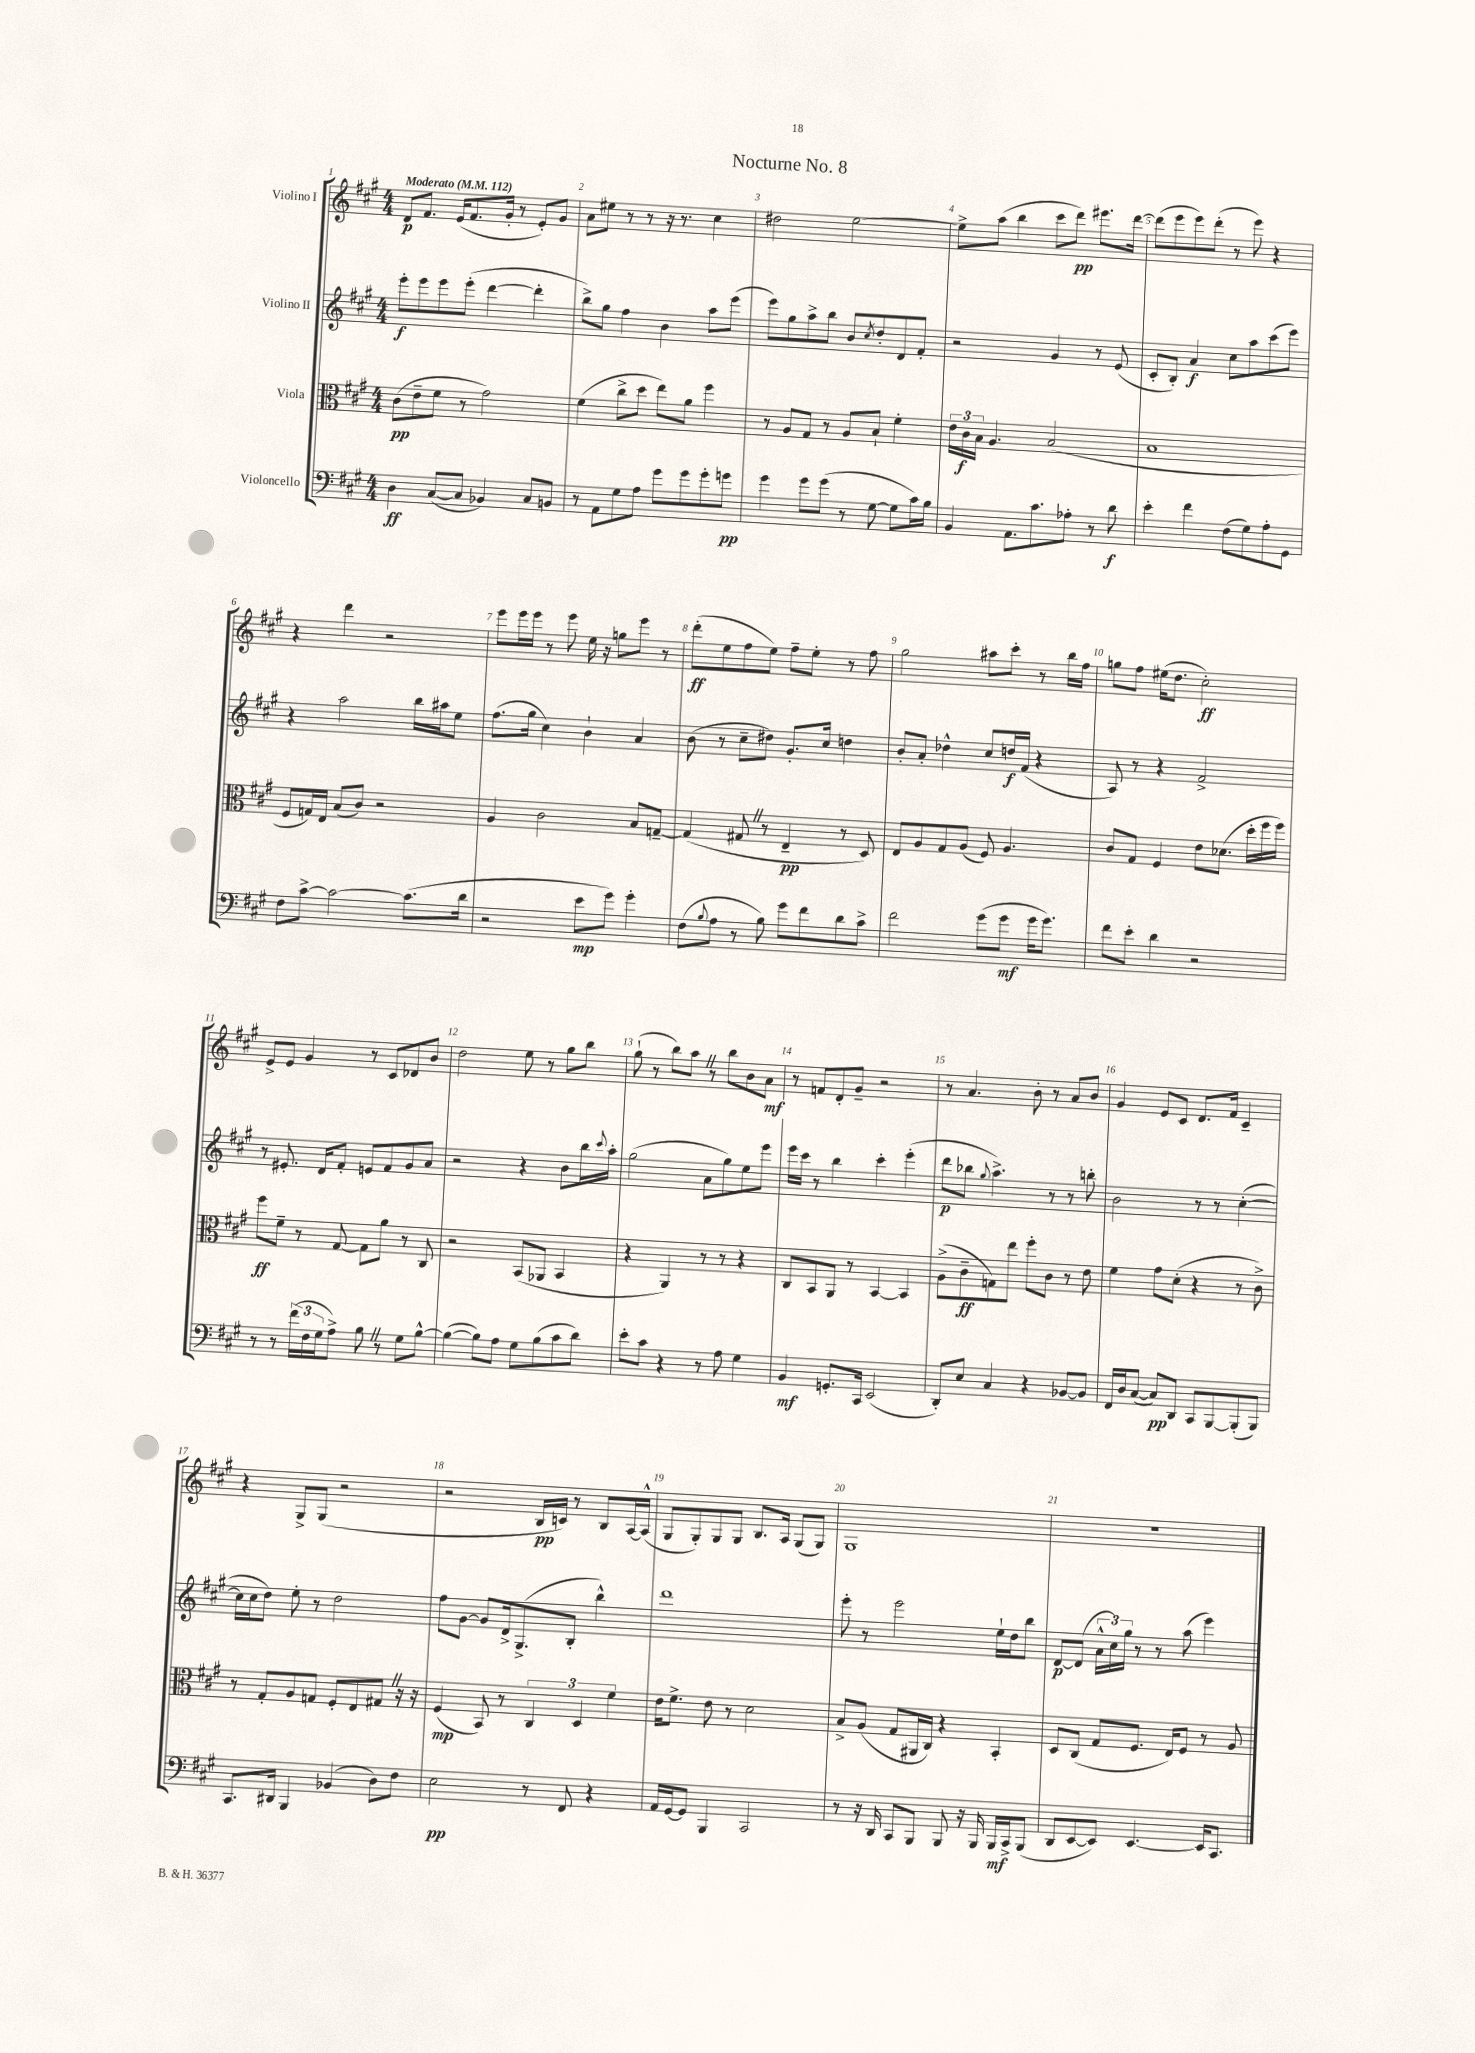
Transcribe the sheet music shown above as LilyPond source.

\header { title = "Nocturne No. 8" }
<<
\new StaffGroup <<
\new Staff = "s0" \with { instrumentName = "Violino I" } {
    \clef treble \key a \major \numericTimeSignature \time 4/4 \tempo "Moderato" 4 = 112
    d'8\p fis'8. e'16( fis'8. gis'16-. r8 e'8-.) gis'8 |
    a'8 eis''8 r8 r8 r16 r8. cis''4 |
    dis''2 e''2~ |
    e''8-> a''8( b''4 cis'''8 d'''8\pp) eis'''8. d'''16~ |
    d'''8( e'''8 e'''8) d'''8-.( r8 e'''8) r4 |
    r4 d'''4 r2 |
    e'''8 e'''16 e'''16 r8 e'''8 e''16 r16 g''8 e'''8 r8 |
    d'''8-.\ff( e''8 fis''8 e''8) fis''8-- e''8-. r8 fis''8 |
    gis''2 ais''8 cis'''8-. r8 b''16 fis''16 |
    g''8 fis''8 eis''16( d''8. cis''2-.\ff) |
    e'8-> e'8 gis'4 r8 cis'8 des'8 b'8 |
    d''2 e''8 r8 gis''8 b''8 |
    gis''8-!( r8 b''8) a''8 \once \override BreathingSign.text = \markup { \musicglyph "scripts.caesura.straight" } \breathe r8 b''8 b'8 a'8\mf |
    r8 f'8 d'8-. gis'8-- r2 |
    r8 a'4. b'8-. r8 a'8 b'8 |
    gis'4 e'8 cis'8 d'8. fis'16 cis'4-- |
    r4 gis8-> gis8( r2 |
    r2 b16\pp c'16) r8 b8 a16~ a16-^( |
    gis8 gis8-.) gis8 gis8 b8. a16 gis8( gis8) |
    gis1 |
    R1 \bar "|." |
}
\new Staff = "s1" \with { instrumentName = "Violino II" } {
    \clef treble \key a \major \numericTimeSignature \time 4/4
    e'''8-.\f e'''8 e'''8 e'''8-.( d'''4~ d'''4-. |
    b''8->) gis''8 fis''4 b'4 a''8 e'''8( |
    e'''8) gis''8 a''8-> b''8 b'8 \acciaccatura { cis''8 } d''8-. d'8 fis'8-. |
    r2 gis'4 r8 e'8( |
    cis'8-. b8-.) a'4\f cis''8 a''8 cis'''8( e'''8) |
    r4 a''2 b''16 ais''16 e''8 |
    fis''8.( gis''16 cis''4) b'4-! a'4 |
    b'8( r8 cis''8-- dis''8) gis'8.-. cis''16 d''4 |
    b'8-. a'8-. des''4-^ cis''8 d''16\f fis'16( r4 |
    a8) r8 r4 fis'2-> |
    r8 eis'8.-. d'16 fis'8-. e'8 fis'8 gis'8 a'8 |
    r2 r4 b'8 b''16 \appoggiatura { cis'''8 } a''16-. |
    gis''2( a'8 gis''8) e''8 e'''8 |
    e'''16 cis'''16 r8 b''4 cis'''4-. e'''4-.( |
    d'''8\p bes''8 \appoggiatura { gis''8 } a''4.->) r8 r8 b''8-. |
    b'2 r8 r8 cis''4~-.( |
    cis''16 cis''16 d''8) e''8-. r8 d''2 |
    fis''8 gis'8~ gis'8 d'16-> gis8.->( b8-. b''4-^) |
    d'''1 |
    e'''8-. r8 e'''2 e''16-! d''16 b''8 |
    d'8~\p d'8( \tuplet 3/2 { a'16-^ cis''16) gis''16 } r8 r8 a''8( e'''4) \bar "|." |
}
\new Staff = "s2" \with { instrumentName = "Viola" } {
    \clef alto \key a \major \numericTimeSignature \time 4/4
    cis'8\pp( e'8-- fis'8 r8 gis'2) |
    fis'4( cis''8-> d''8 e''8) a'8 fis''4 |
    r8 a8 gis8 r8 a8 b8-! fis'4-. |
    \tuplet 3/2 { e'16 cis'16\f b16 } a4. b2( |
    b1 |
    fis8 g16) e16 b8( cis'8) r2 |
    a4 cis'2 b8 g8~-- |
    g4( gis8 \once \override BreathingSign.text = \markup { \musicglyph "scripts.caesura.straight" } \breathe r8 e4--\pp r8 d8) |
    e8 a8 gis8 a8( fis8) a4. |
    cis'8 gis8 fis4 e'8 des'8.( d''16-. fis''16 fis''16) |
    fis''8\ff fis'8-- r8 gis8~ gis8 a'8 r8 cis8 |
    r2 b,8( aes,8 b,4 |
    r4 a,4) r8 r8 r4 |
    cis8 b,8 a,8 r8 b,4~ b,4 |
    a8->( cis'8--\ff g8) e''8 fis''8-. cis'8 r8 e'8 |
    fis'4 gis'8 d'8-.( r4 r8 cis'8->) |
    r8 gis8-. a8 g8 fis8-. e8 gis8 \once \override BreathingSign.text = \markup { \musicglyph "scripts.caesura.straight" } \breathe r16 r16 |
    fis4\mp( b,8) r8 \tuplet 3/2 { cis4 d4 fis'4 } |
    e'16 fis'8.-> e'8 r8 d'2 |
    b8-> a8( gis8 ais,16 cis16) r4 b,4-. |
    d8 cis8( gis8 fis8. e16) fis8 r8 a8 \bar "|." |
}
\new Staff = "s3" \with { instrumentName = "Violoncello" } {
    \clef bass \key a \major \numericTimeSignature \time 4/4
    d4\ff cis8~( cis8 bes,4) cis8 b,8 |
    r8 a,8 gis8 a8 gis'8 gis'8 gis'8-. g'8\pp |
    gis'4 gis'8 gis'8( r8 gis8~ gis8 cis'16) b16 |
    b,4 a,8. cis'8. aes8-. r8 d'8\f |
    e'4-. fis'4 fis8( gis8) a8-. gis,8 |
    fis8 cis'8~-> cis'2~ cis'8.( d'16 |
    r2 e'8\mp gis'8) gis'4-. |
    fis8( \appoggiatura { b8 } a8 r8 b8) gis'8 fis'8 d'8 cis'8-> |
    fis'2 gis'8( gis'8\mf gis'16 gis'8.) |
    fis'8 e'8-. d'4 r2 |
    r8 r8 \tuplet 3/2 { fis'16( fis16 gis16 } a8->) b8 \once \override BreathingSign.text = \markup { \musicglyph "scripts.caesura.straight" } \breathe r8 gis8 b8~-^ |
    b4~( b8) a8 gis8 b8( cis'8 d'8) |
    e'8-. cis'8 r4 r8 a8 gis4 |
    b,4\mf g,8.-. cis,16 e,2( |
    d,8-.) e8 cis4 r4 bes,8~ bes,8 |
    fis,16 d16 cis8~( cis8\pp) d,8 cis,8 b,,8~ b,,8-.( b,,8) |
    cis,8. dis,16 b,,4 bes,4( d8) fis8 |
    e2\pp r8 fis,8 r4 |
    a,16 gis,16~ gis,8 b,,4 cis,2 |
    r8 r16 d,16 cis,8 b,,8 b,,8 r16 b,,16 b,,16\mf cis,16-> b,,8( |
    d,8 e,8~ e,8) e,4.~ e,16 cis,8. \bar "|." |
}
>>
>>
\layout { \context { \Score \override BarNumber.break-visibility = ##(#f #t #t) barNumberVisibility = #all-bar-numbers-visible } }
